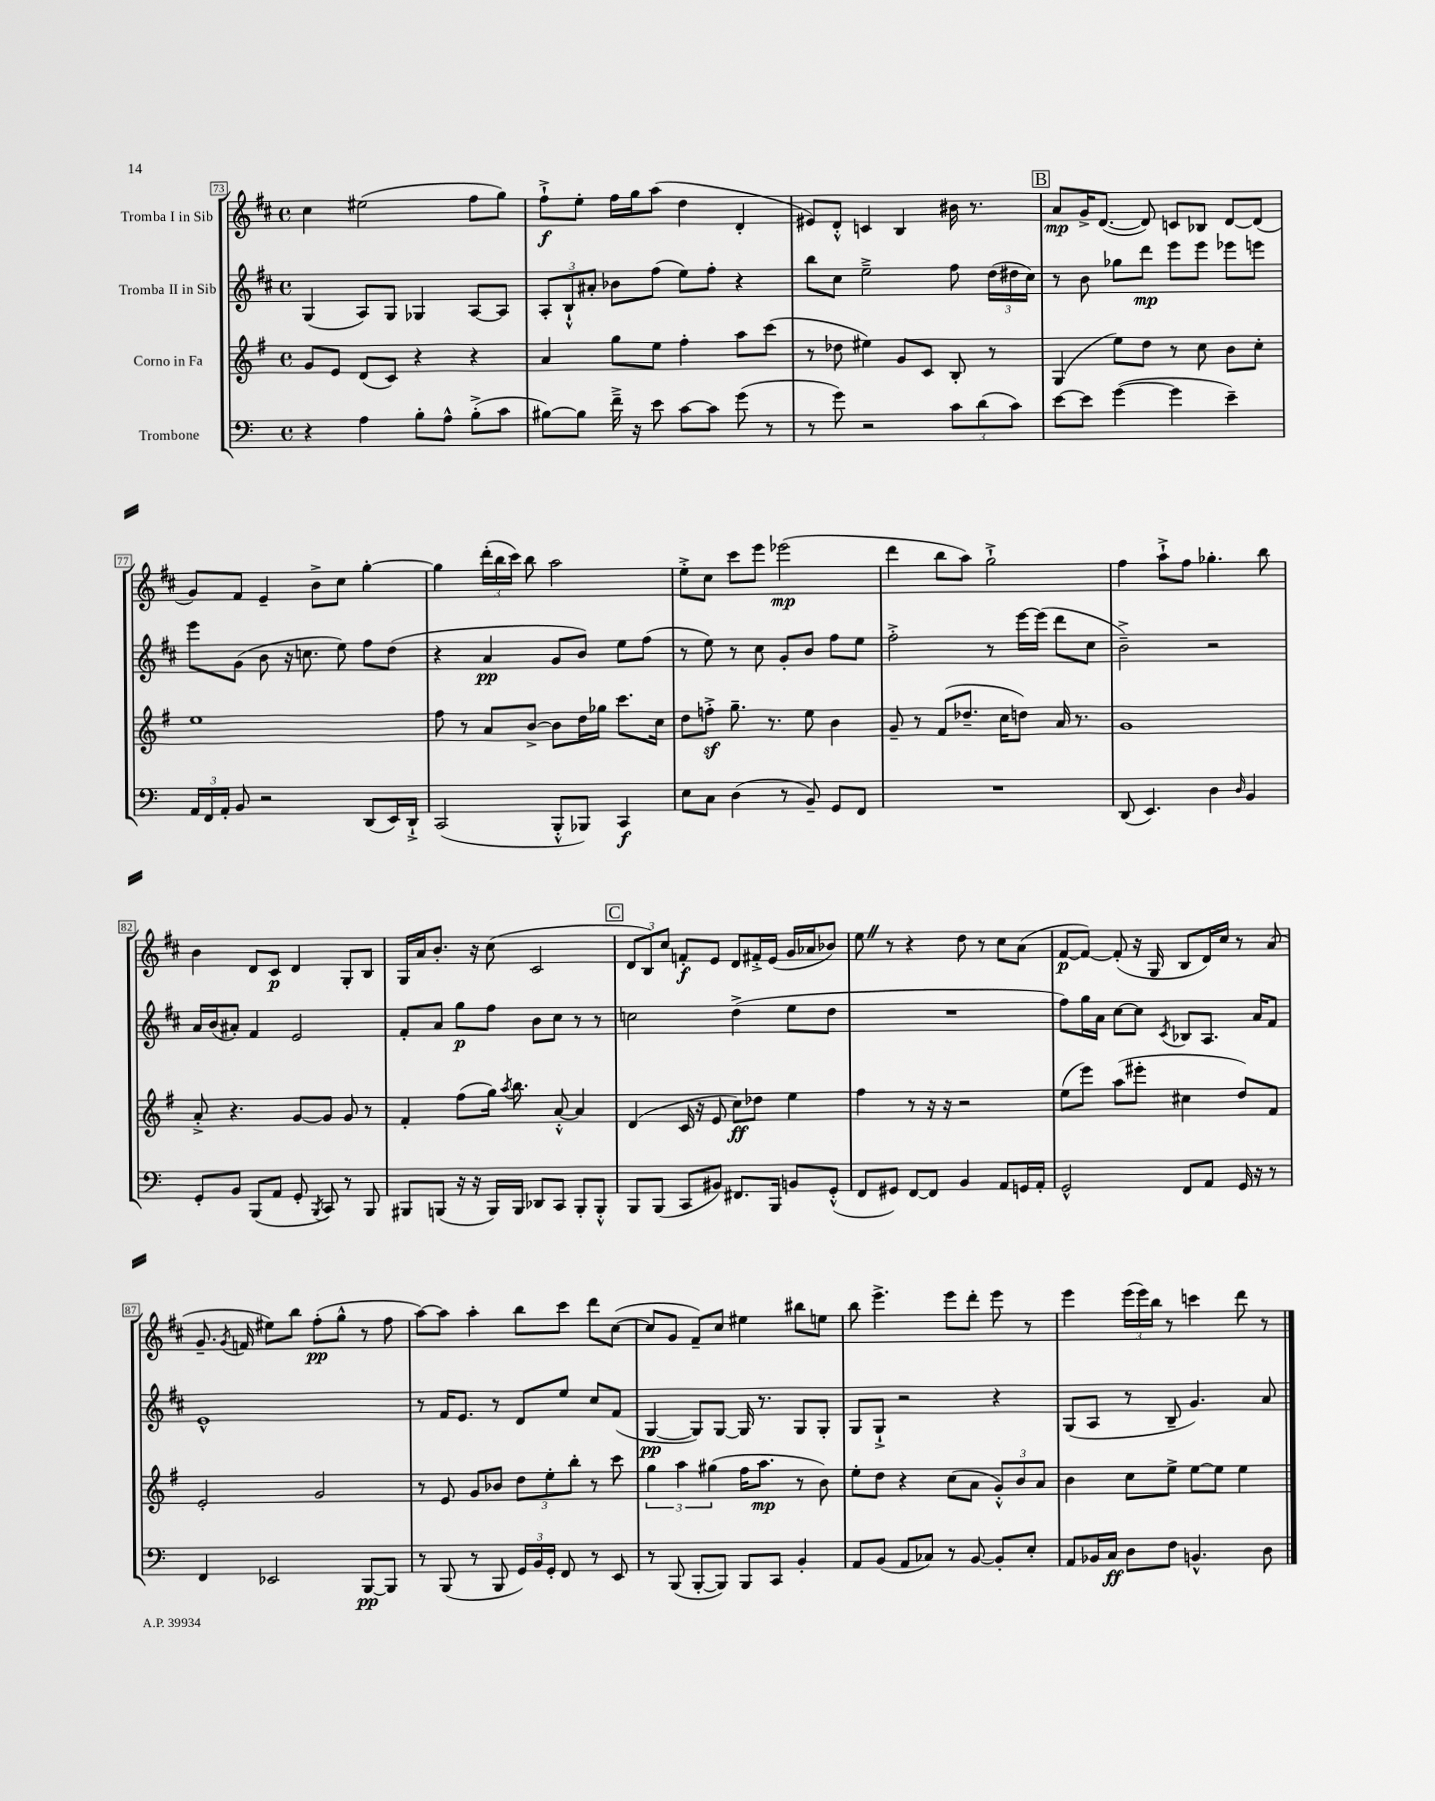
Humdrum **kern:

**kern	**kern	**kern	**kern
*staff4	*staff3	*staff2	*staff1
*clefF4	*clefG2	*clefG2	*clefG2
*k[]	*k[f#]	*k[f#c#]	*k[f#c#]
*M4/4	*M4/4	*M4/4	*M4/4
*met(c)	*met(c)	*met(c)	*met(c)
4r	8g	(4G	4cc#
.	8e	.	.
4A	(8d	8A)	(2ee#
.	8c)	8G	.
8B'	4r	4G-	.
8A^^	.	.	.
(8B'^	4r	[8A	8ff#
8c	.	8A]	8gg)
=	=	=	=
[8B#)	4a	12A'	8ff#`^
.	.	12B`^^	.
8B#]	.	.	8ee'
.	.	12a#'	.
16f~^	8gg	8b-	16ff#
16r	.	.	16gg
8e	8ee	(8ff#	(8aa
[8c	4ff#'	8ee)	4dd
8c]	.	8ff#'	.
(8g	8aa	4r	4d'
8r	(8ccc	.	.
=	=	=	=
8r	8r	8bb	8e#)
8g)	8dd-	8cc#	8d'^^
2r	4ee#)	2ee~^	4c
.	8g	.	4B
.	8c	.	.
12c	8B'	8ff#	16b#
.	.	.	8.r
(12d	.	.	.
.	8r	(24dd	.
12c)	.	24dd#	.
.	.	24cc#)	.
=	=	=	=
[8e	(4G	8r	8a
8e]	.	8b	16g^
.	.	.	([8.d
([4g	8ee)	8gg-	.
.	8dd	8ddd	8d])
4g]	8r	8eee	8c
.	8cc	8eee	8B-
4e~)	8b	8eee-	[8d
.	8cc'	8eee	(8d]
=	=	=	=
24AA	1ee	8eee	8g)
24FF	.	.	.
24AA'	.	.	.
8BB	.	(8g	8f#
2r	.	8b	4e~
.	.	16r	.
.	.	8.cc	.
.	.	.	8b^
.	.	8ee)	8cc#
(8DD	.	8ff#	[4gg'
16EE)	.	(8dd	.
16DD`^	.	.	.
=	=	=	=
(2CC	8ff#	4r	4gg]
.	8r	.	.
.	8a	4a	(24ddd'
.	.	.	24bb
.	.	.	24ccc#)
.	[8b^	.	8bb
8BBB'^^	8b]	8g	2aa
8BBB-)	16dd	8b)	.
.	16gg-	.	.
4CC	8.ccc	8ee	.
.	.	(8ff#	.
.	16cc	.	.
=	=	=	=
8E	8dd	8r	8ee'^
8C	8ff'^	8ee)	8cc#
(4D	8.gg~	8r	8ccc#
.	.	8cc#	8eee
.	8.r	.	.
8r	.	8g'	(2eee-
8BB~)	8ee	8b	.
8GG	4b	8ff#	.
8FF	.	8ee	.
=	=	=	=
1r	8g~	2ff#'^	4ddd
.	8r	.	.
.	(8f#	.	8bb
.	8.dd-~	.	8aa)
.	.	8r	2gg`^
.	16cc	.	.
.	8dd)	[16eee	.
.	.	(16eee]	.
.	16a	8ddd	.
.	8.r	.	.
.	.	8cc#	.
=	=	=	=
(8DD	1g	2b~^)	4ff#
4.EE)	.	.	.
.	.	.	8aa`^
.	.	.	8ff#
4D	.	2r	4.gg-'
16qqD	.	.	.
4BB	.	.	.
.	.	.	8bb
=	=	=	=
8GG'	8a'^	16a	4b
.	.	(16b	.
8BB	4.r	8a#')	.
(8BBB	.	4f#	8d
8AA	.	.	8c#
8GG'	[8g	2e	4d
8qBBB	.	.	.
8CC)	8g]	.	.
8r	8g	.	8G'
8BBB	8r	.	8B
=	=	=	=
8BBB#	4f#'	8f#'	16G
.	.	.	16a
(8BBB	.	8a	8.b'
16r	(8ff#	8gg	.
16r	.	.	16r
16BBB)	16gg)	8ff#	(8cc#
.	8qaa	.	.
16BBB	8.bb	.	.
8DD-	.	8b	2c#
8CC	[8a'^^	8cc#	.
8BBB'	4a]	8r	.
8BBB'^^	.	8r	.
=	=	=	=
8BBB	(4d	2cc	12d
.	.	.	12B)
(8BBB	.	.	.
.	.	.	12cc#
8CC	16c	.	8f'
.	16r	.	.
8BB#)	8e	.	8e
8.FF#	8cc)	(4dd^	8d
.	8dd-	.	16f#'^
16BBB	.	.	(16e
8BB	4ee	8ee	16g
.	.	.	16a-
(8GG'^^	.	8dd	8b-)
=	=	=	=
8FF	4ff#	1r	8ee
8GG#)	.	.	8r
[8FF	8r	.	4r
8FF]	16r	.	.
.	16r	.	.
4BB	2r	.	8dd
.	.	.	8r
8AA	.	.	8cc#
16GG	.	.	(8a
16AA'	.	.	.
=	=	=	=
2GG^^	(8ee	8ff#)	[8f#
.	8eee)	16gg	8f#_)
.	.	16a	.
.	(8aa	[8cc#	(8f#']
.	8eee#'	8cc#]	16r
.	.	.	16G
.	.	8qc#	.
8FF	4cc#	8B-	8B
8AA	.	8.A	16d)
.	.	.	16cc#
16GG	8dd)	.	8r
16r	.	16a	.
8r	8f#	8f#	(8a
=	=	=	=
4FF	2e'	1e^^	8.g~
.	.	.	8qg
.	.	.	16f
2EE-	.	.	8ee#)
.	.	.	8bb
.	2g	.	(8ff#'
.	.	.	8gg^^
[8BBB	.	.	8r
8BBB]	.	.	8ff#
=	=	=	=
8r	8r	8r	[8aa)
(8BBB	8e	16f#	8aa]
.	.	8.e	.
8r	8g	.	4aa'
8BBB	8b-	8r	.
24GG)	12dd	8d	8bb
24BB	.	.	.
24GG'	12ee'	.	.
8FF	.	8ee	8ccc#
.	12bb'	.	.
8r	8r	8cc#	8ddd
8EE	8ccc	(8f#	([8cc#
=	=	=	=
8r	6gg	[4G	8cc#]
(8BBB	.	.	8g
.	6aa	.	.
[8BBB'	.	8G])	8f#~)
.	(6gg#	.	.
8BBB])	.	[8G	8cc#
8BBB	16ff#	16G]	4ee#
.	8.aa	8.r	.
8CC	.	.	.
4BB'	8r	8G	8bb#
.	8b)	8G'	8ee
=	=	=	=
8AA	8ee'	8G	8bb
(8BB	8dd	8G`^	4.eee^
8AA	4r	2r	.
8C-)	.	.	.
8r	(8cc	.	8eee
[8BB	8a	.	8ddd'
8BB']	12g'^^)	4r	8eee
.	12b	.	.
8E'	.	.	8r
.	12a	.	.
=	=	=	=
8AA	4b	(8G	4eee
16BB-	.	8A	.
16C	.	.	.
8D	8cc	8r	(24eee
.	.	.	24eee)
.	.	.	24bb
8F	8ee^	8B~	8r
4.BB^^	[8ee	4.g)	4ccc
.	8ee]	.	.
.	4ee	.	8ddd
8D	.	8a	8r
==	==	==	==
*-	*-	*-	*-
